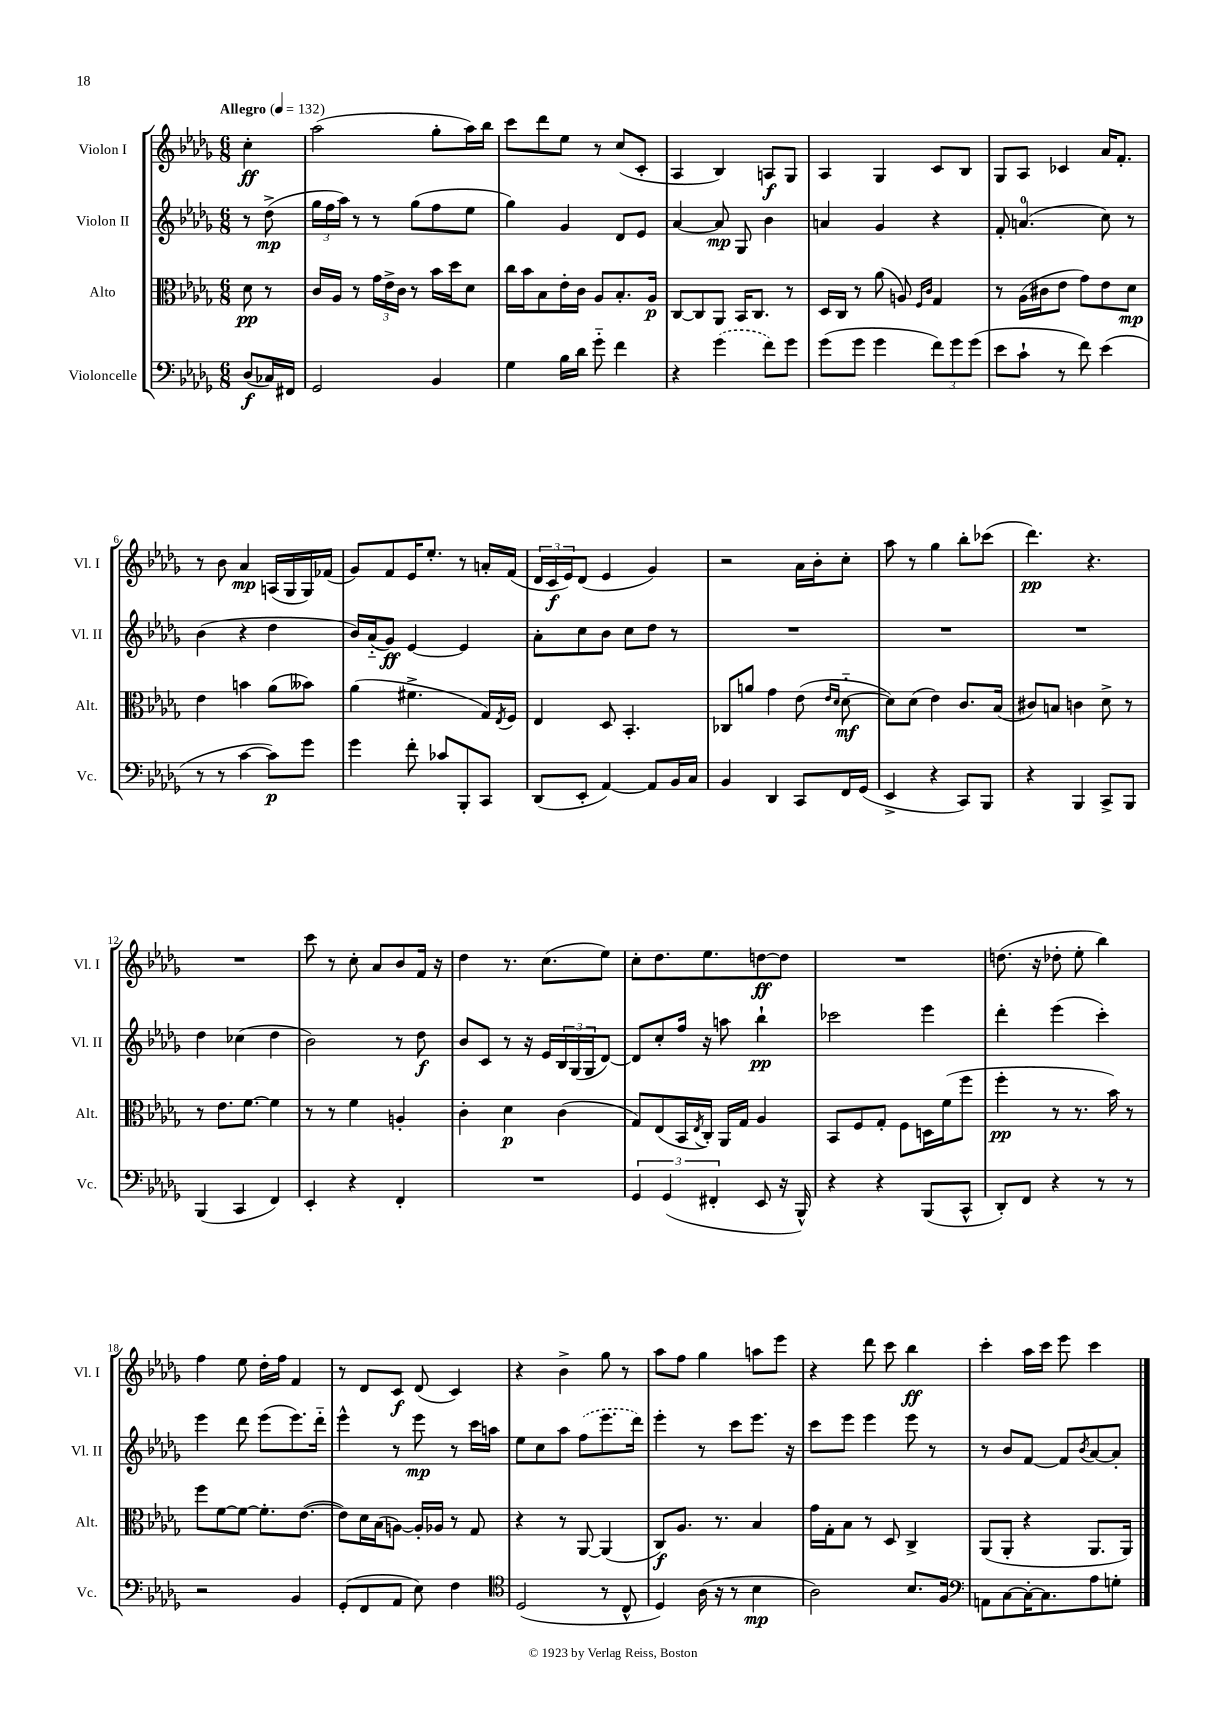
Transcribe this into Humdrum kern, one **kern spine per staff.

**kern	**kern	**kern	**kern
*staff4	*staff3	*staff2	*staff1
*clefF4	*clefC3	*clefG2	*clefG2
*k[b-e-a-d-g-]	*k[b-e-a-d-g-]	*k[b-e-a-d-g-]	*k[b-e-a-d-g-]
*M6/8	*M6/8	*M6/8	*M6/8
*MM132	*MM132	*MM132	*MM132
(8D-	8d-	8r	4cc'
16C-)	8r	(8dd-^	.
16FF#	.	.	.
=	=	=	=
2GG-	16c	24gg-	(2aa-
.	.	24ff	.
.	16A-	.	.
.	.	24aa-)	.
.	8r	8r	.
.	24g-	8r	.
.	24e-^	.	.
.	24c	.	.
.	8r	(8gg-	.
4BB-	16b-	8ff	8gg-'
.	16dd-	.	.
.	8d-	8ee-	16aa-)
.	.	.	16bb-
=	=	=	=
4G-	16cc	4gg-)	8ccc
.	16b-	.	.
.	8B-	.	8ddd-
16B-	16e-'	4g-	8ee-
16d-	16c	.	.
8g-'~	8A-	.	8r
4f	8.B-'	8d-	(8cc
.	.	8e-	8c'
.	16A-	.	.
=	=	=	=
4r	[8C	[4a-	4A-
.	8C]	.	.
(4g-	8AA-	8a-]	4B-)
.	16BB-	8G-	.
.	8.C	.	.
8f)	.	4b-	8A
8g-	8r	.	8G-
=	=	=	=
(8g-	16D-	4a	4A-
.	16C	.	.
8g-	8r	.	.
4g-	(8a-	4g-	4G-
.	8A)	.	.
.	16qqF	.	.
.	16qqc	.	.
12f)	4G-	4r	8c
12g-	.	.	.
.	.	.	8B-
(12g-	.	.	.
=	=	=	=
8e-	8r	8f'	8G-
8c`	(16A-	(4.a	8A-
.	16c#	.	.
8r	8e-	.	4c-
8f)	8g-)	.	.
(4e-	8e-	8cc)	16a-
.	.	.	8.f'
.	8d-	8r	.
=	=	=	=
8r	4e-	(4b-	8r
8r	.	.	8b-
[4c	4b	4r	4a-
8c])	(8a-	4dd-	(16A
.	.	.	16G-
8g-	8b--)	.	16G-)
.	.	.	(16f-
=	=	=	=
4g-	(4a-	16b-)	8g-)
.	.	(16a-'~	.
.	.	8g-)	8f
8f'	4.f#^	[4e-	16e-
.	.	.	8.ee-'
8c-	.	.	.
8BBB-'	.	4e-]	8r
8CC	16G-)	.	16a'
.	8qE-	.	.
.	16F	.	(16f
=	=	=	=
(8DD-	4E-	8a-'	24d-
.	.	.	24c
.	.	.	24e-)
8EE-'	.	8cc	(8d-
[4AA-)	8D-	8b-	4e-
.	4.BB-'	8cc	.
8AA-]	.	8dd-	4g-)
16BB-	.	8r	.
16C	.	.	.
=	=	=	=
4BB-	8C-	2.r	2r
.	8a	.	.
4DD-	4g-	.	.
8CC	(8e-	.	16a-
.	.	.	16b-'
.	16qqe-	.	.
.	16qqd-	.	.
16FF	[8d-'~	.	8cc'
(16GG-	.	.	.
=	=	=	=
4EE-^	8d-])	2.r	8aa-
.	(8d-	.	8r
4r	4e-)	.	4gg-
8CC)	8.c	.	8bb-'
8BBB-	.	.	(8ccc-
.	(16B-	.	.
=	=	=	=
4r	8c#)	2.r	4.ddd-)
.	8B	.	.
4BBB-	4c	.	.
.	.	.	4.r
8CC^	8d-^	.	.
8BBB-	8r	.	.
=	=	=	=
(4BBB-	8r	4dd-	2.r
.	8.e-	.	.
4CC	.	(4cc-	.
.	[8.f	.	.
4FF)	4f]	4dd-	.
=	=	=	=
4EE-'	8r	2b-)	8ccc
.	8r	.	8r
4r	4f	.	8cc'
.	.	.	8a-
4FF'	4A'	8r	8b-
.	.	8dd-	16f
.	.	.	16r
=	=	=	=
2.r	4c'	8b-	4dd-
.	.	8c	.
.	4d-	8r	8.r
.	.	16r	.
.	.	16e-	(8.cc
.	(4c	24B-	.
.	.	(24G-	.
.	.	24G-	.
.	.	[8d-)	8ee-)
=	=	=	=
6GG-	8G-)	8d-]	8cc'
.	(8E-	8cc'	8.dd-
(6GG-	.	.	.
.	16BB-	16ff	.
.	8qE-	.	.
.	16C')	16r	8.ee-
6FF#'	.	.	.
.	16AA-	8aa	.
.	16G-	.	.
8EE-	4A-	4bb-`	[8dd
16r	.	.	8dd]
16BBB-^^)	.	.	.
=	=	=	=
4r	8BB-	2ccc-	2.r
.	8F	.	.
4r	8G-'	.	.
.	8F	.	.
(8BBB-	16D	4eee-	.
.	(16f	.	.
8CC^^	8ff	.	.
=	=	=	=
8DD-')	4ff'	4ddd-'	(8.dd
8FF	.	.	.
.	.	.	16r
4r	8r	(4eee-	8dd-'
.	8.r	.	8ee-'
8r	.	4ccc')	4bb-)
.	16b-)	.	.
8r	8r	.	.
=	=	=	=
2r	8ff	4eee-	4ff
.	[8f	.	.
.	8f_	8ddd-	8ee-
.	8.f']	(8eee-	16dd-'
.	.	.	16ff
4BB-	.	8.eee-)	4f
.	([8.e-	.	.
.	.	16ddd-'~	.
=	=	=	=
(8GG-'	8e-])	4eee-^^	8r
8FF	16d-	.	8d-
.	(16B-	.	.
8AA-	[8A)	8r	8c
8E-)	16A']	8eee-	(8d-
.	16A-	.	.
4F	8r	8r	4c)
.	8G-	16ccc	.
.	.	16aa	.
=	=	=	=
*clefC4	*	*	*
(2D-	4r	8ee-	4r
.	.	8cc	.
.	8r	8aa-	4b-^
.	[8AA-	(8ff	.
8r	(4AA-]	8.eee-	8gg-
8C^^	.	.	8r
.	.	16ddd-)	.
=	=	=	=
4D-)	8C)	4eee-'	8aa-
.	8.A-	.	8ff
(16A-	.	8r	4gg-
16r	8.r	.	.
8r	.	8ccc	.
4B-	4B-	8.eee-	8aa
.	.	.	8eee-
.	.	16r	.
=	=	=	=
2A-)	16g-	8ccc	4r
.	16G-'	.	.
.	8B-	8eee-	.
.	8r	4eee-	8ddd-
.	8D-	.	8ccc
8.B-	4C^	8eee-	4bb-
.	.	8r	.
16F	.	.	.
=	=	=	=
*clefF4	*	*	*
8AA	(8AA-	8r	4ccc'
[8C	8AA-'	8b-	.
16C'_	4r	[8f	16aa-
8.C]	.	.	16ccc
.	.	8f]	8eee-
.	.	8qb-	.
8A-	8.AA-	[8a-	4ccc
8G'	.	8a-']	.
.	16AA-)	.	.
==	==	==	==
*-	*-	*-	*-
